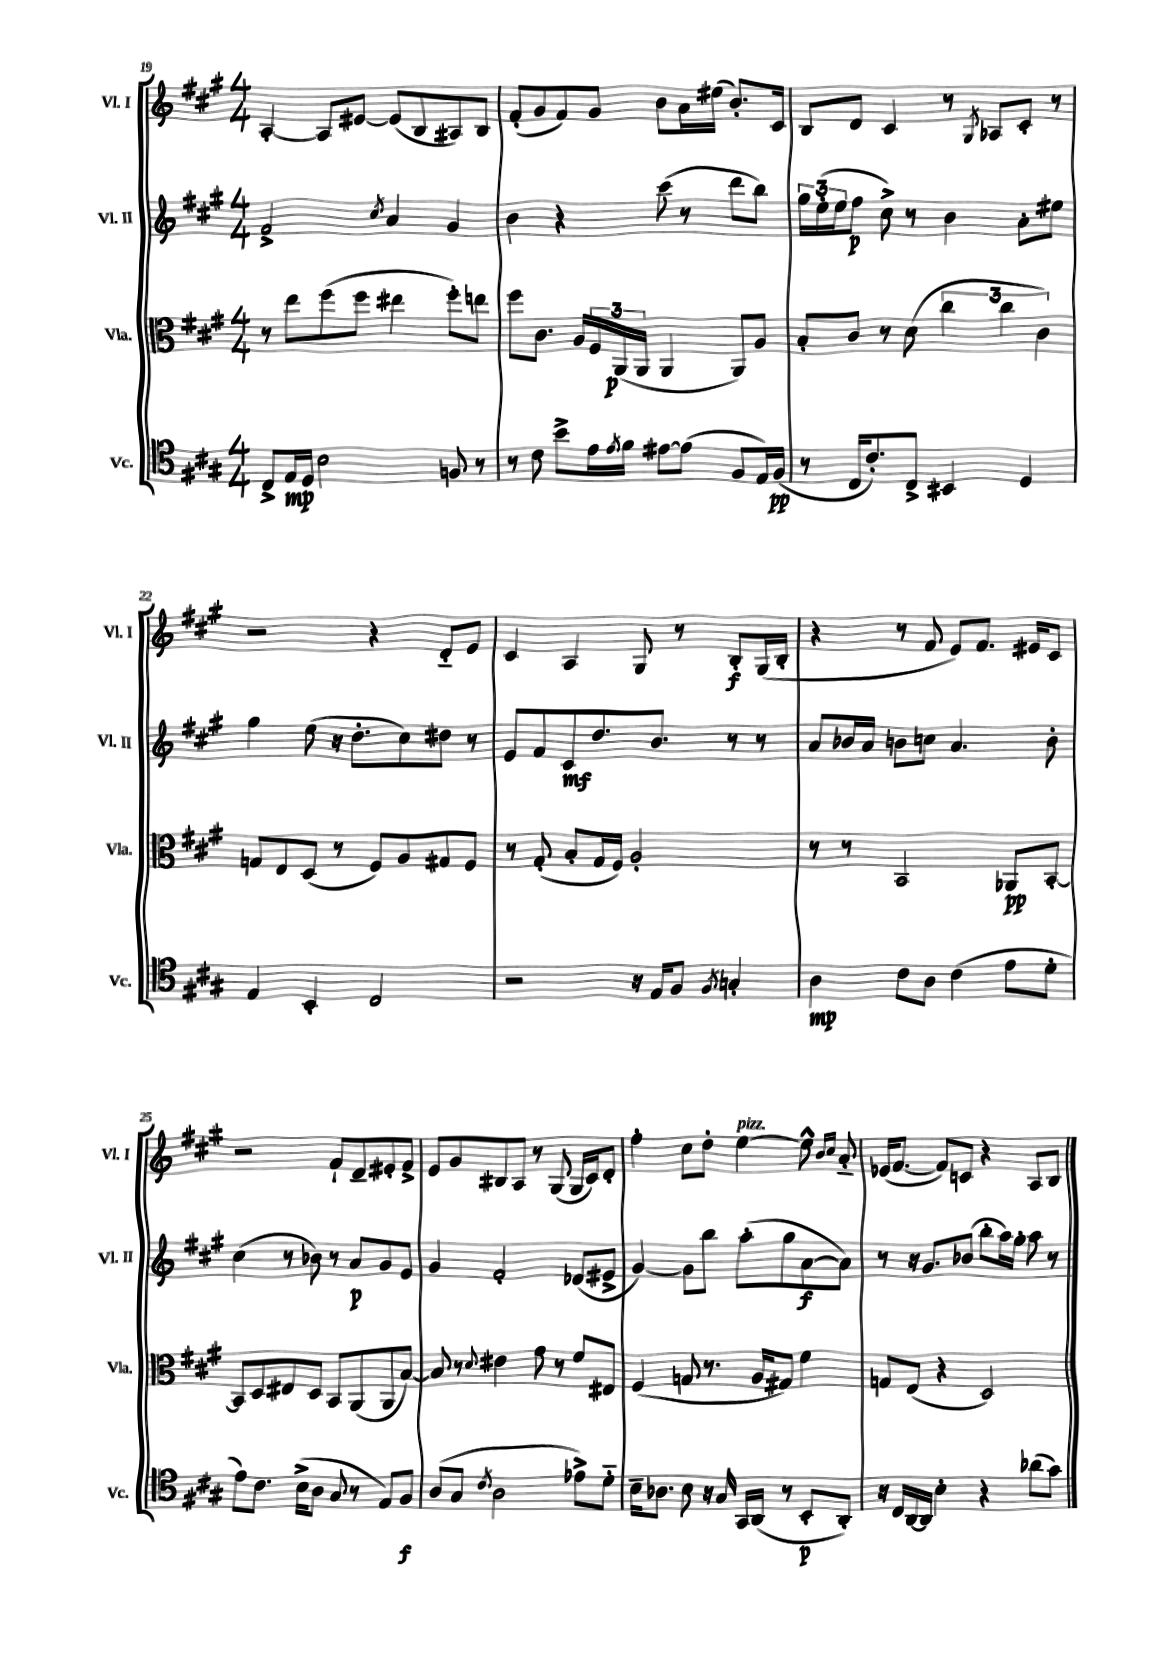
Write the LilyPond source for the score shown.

<<
\new StaffGroup <<
\new Staff = "s0" \with { instrumentName = "Vl. I" shortInstrumentName = "Vl. I" } {
    \clef treble \key a \major \numericTimeSignature \time 4/4
    a4~-. a8 eis'8~ eis'8( b8 ais8) b8 |
    fis'8-.( gis'8 fis'8) gis'8 b'8 a'16 eis''16( b'8.-.) cis'16 |
    b8 d'8 cis'4 r8 \acciaccatura { gis8 } aes8 cis'8-. r8 |
    r2 r4 d'8-_ e'8 |
    cis'4 a4 gis8 r8 b8-.\f gis16( b16-. |
    r4 r8 fis'8 e'8) fis'8. eis'16 cis'8 |
    r2 fis'8-! d'8-- eis'8-. fis'8-> |
    e'8 gis'8 bis8 a8 r8 gis8( gis16 cis'16) d'8-. |
    fis''4-. cis''8 d''8-. e''4~^\markup { \italic "pizz." } e''8-^ \grace { b'16 cis''16 } a'8-_ |
    ees'16( fis'8.~ fis'8) c'8 r4 a8 b8 \bar "|." |
}
\new Staff = "s1" \with { instrumentName = "Vl. II" shortInstrumentName = "Vl. II" } {
    \clef treble \key a \major \numericTimeSignature \time 4/4
    fis'2-> \acciaccatura { cis''8 } a'4 gis'4 |
    b'4 r4 cis'''8( r8 d'''8 b''8) |
    \tuplet 3/2 { gis''16 e''16-.( e''16 } fis''8\p cis''8->) r8 b'4 a'8-. eis''8 |
    gis''4 e''8( r16 d''8.-. cis''8) dis''8 r8 |
    e'8 fis'8 cis'8\mf d''8. b'8. r8 r8 |
    a'8 bes'16 a'16 b'8 c''8 a'4. b'8-. |
    cis''4( r8 bes'8) r8 a'8\p gis'8 e'8 |
    gis'4 fis'2-. des'8( eis'8-> |
    gis'4~) gis'8 b''8 a''8-.( gis''8 a'8~\f a'8) |
    r8 r16 gis'8. bes'8( b''8-. a''16) gis''16-. a''8 r8 \bar "|." |
}
\new Staff = "s2" \with { instrumentName = "Vla." shortInstrumentName = "Vla." } {
    \clef alto \key a \major \numericTimeSignature \time 4/4
    r8 e''8 fis''8( fis''8 eis''4 fis''8-.) e''8 |
    fis''8 cis'8. a16 \tuplet 3/2 { fis16 a,16\p( a,16 } a,4 a,8) a8 |
    b8-. cis'8 r8 d'8( \tuplet 3/2 { cis''4 cis''4 cis'4) } |
    g8 e8 d8( r8 fis8) a8 gis8 fis8 |
    r8 gis8-.( b8-. gis16 fis16) a2-. |
    r8 r8 b,2 aes,8\pp b,8~-. |
    b,8 d8 eis8 d8 b,8 a,8( a,8 b8~) |
    b8 r8 \appoggiatura { d'8 } eis'4 gis'8 r8 fis'8 eis8 |
    fis4( g8 r8. a16 gis8) fis'4 |
    g8 e8( r4 d2) \bar "|." |
}
\new Staff = "s3" \with { instrumentName = "Vc." shortInstrumentName = "Vc." } {
    \clef tenor \key a \major \numericTimeSignature \time 4/4
    cis8-> e16\mp d16 b2 f8 r8 |
    r8 cis'8 b'8-> e'16 \acciaccatura { e'8 } fis'16 eis'8~ eis'8( fis8 e16) fis16\pp( |
    r8 cis16 cis'8.-.) cis8-> bis,4 d4 |
    e4 b,4-. cis2 |
    r2 r16 e16 fis8 \acciaccatura { fis8 } g4-. |
    a4\mp cis'8 a8 cis'4( e'8 d'8-. |
    e'8) cis'8. b16->( a8 gis8 r8 e8) fis8\f |
    a8( gis8 \acciaccatura { cis'8 } a2 ees'8->) d'8-_ |
    b16-- aes8. b8 r16 gis16 gis,16 a,16( r8 b,8-.\p a,8-.) |
    r16 cis16 a,16~ a,16 b4-. r4 aes'8( gis'8) \bar "|." |
}
>>
>>
\layout { \context { \Score currentBarNumber = #19 } }
